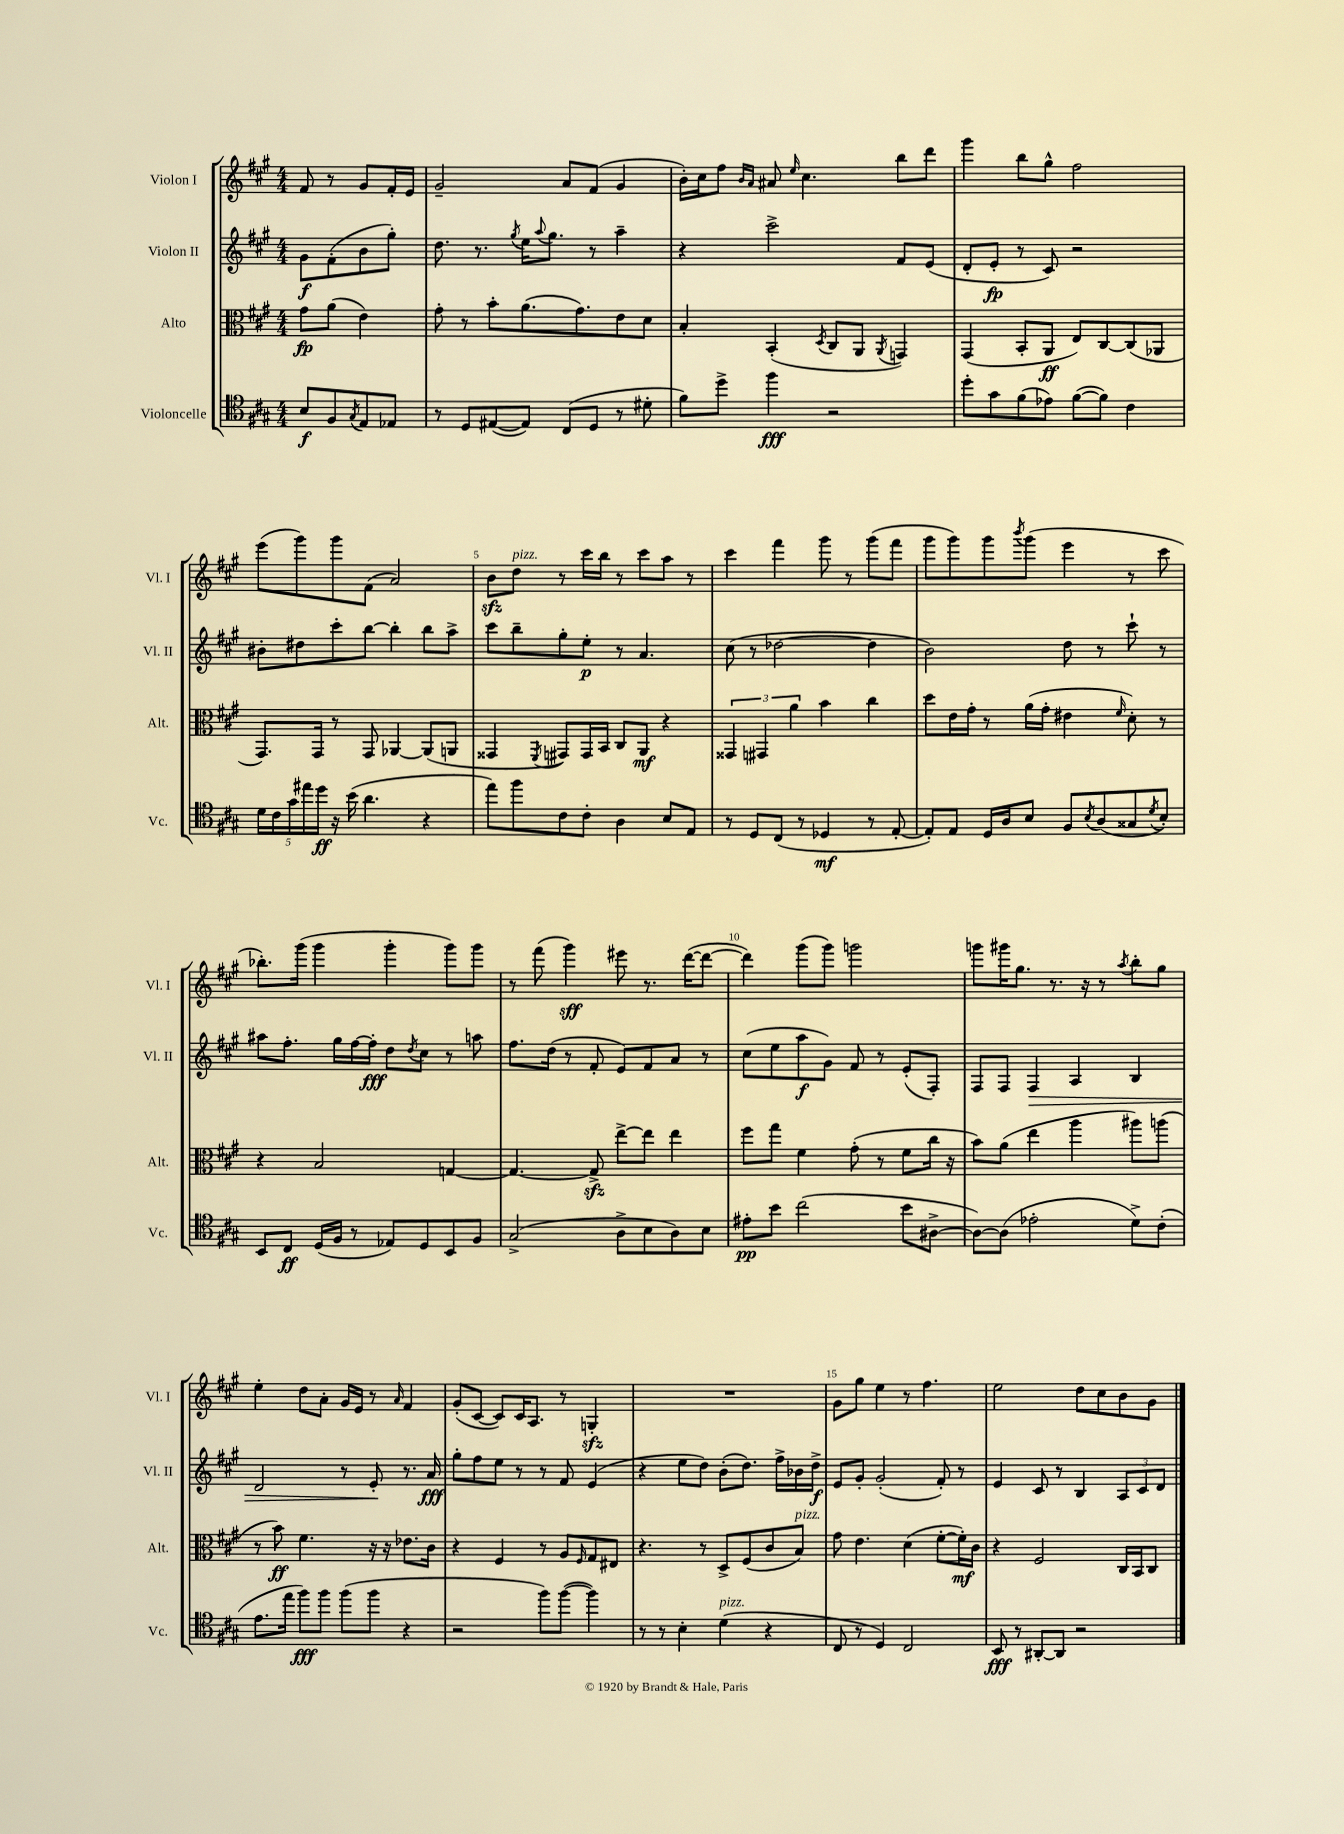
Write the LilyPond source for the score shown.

<<
\new StaffGroup <<
\new Staff = "s0" \with { instrumentName = "Violon I" shortInstrumentName = "Vl. I" } {
    \clef treble \key a \major \numericTimeSignature \time 4/4 \partial 2
    fis'8 r8 gis'8 fis'16-. e'16 |
    gis'2-- a'8 fis'8( gis'4 |
    b'16-.) cis''16 fis''8 \grace { b'16 a'16 } ais'8 \grace { e''16 } cis''4. b''8 d'''8 |
    gis'''4 b''8 gis''8-^ fis''2 |
    e'''8( gis'''8) gis'''8 fis'8( a'2) |
    b'8\sfz d''8^\markup { \italic "pizz." } r8 cis'''16 b''16 r8 cis'''8 a''8 r8 |
    cis'''4 fis'''4 gis'''8 r8 gis'''8( fis'''8 |
    gis'''8 gis'''8) gis'''8 \acciaccatura { b'''8 } gis'''8( e'''4 r8 cis'''8 |
    bes''8.-.) gis'''16( gis'''4 gis'''4-. gis'''8) gis'''8 |
    r8 fis'''8( gis'''4\sff) eis'''8 r8. d'''16~( d'''8~ |
    d'''4) gis'''8( gis'''8) g'''2 |
    g'''8 gis'''16 gis''8. r8. r16 r8 \acciaccatura { a''8 } b''8-. gis''8 |
    e''4-. d''8 a'8-. gis'16 e'16 r8 \grace { a'16 } fis'4 |
    gis'8-.( cis'8~ cis'8) cis'16 a8. r8 g4-.\sfz |
    R1 |
    gis'8 gis''8 e''4 r8 fis''4. |
    e''2 d''8 cis''8 b'8 gis'8 \bar "|." |
}
\new Staff = "s1" \with { instrumentName = "Violon II" shortInstrumentName = "Vl. II" } {
    \clef treble \key a \major \numericTimeSignature \time 4/4 \partial 2
    gis'8\f fis'8-.( b'8 gis''8-.) |
    d''8. r8. \acciaccatura { gis''8 } e''16 \appoggiatura { a''8 } gis''8. r8 a''4-- |
    r4 cis'''2-> fis'8 e'8( |
    d'8-. e'8-.\fp r8 cis'8) r2 |
    bis'8-. dis''8 cis'''8-. b''8~ b''4-. b''8 a''8-> |
    cis'''8 b''8-- gis''8-. e''8-.\p r8 a'4. |
    cis''8( r8 des''2~ des''4 |
    b'2) d''8 r8 cis'''8-! r8 |
    ais''8 fis''8.-. gis''16 fis''16~ fis''16-.\fff d''8 \acciaccatura { d''8 } cis''8 r8 a''8 |
    fis''8. d''16( r8 fis'8-. e'8) fis'8 a'8 r8 |
    cis''8( e''8 a''8\f gis'8) fis'8 r8 e'8-.( fis8-.) |
    fis8 fis8 fis4\> a4 b4 |
    d'2 r8 e'8-.\! r8. a'16\fff |
    gis''8-. fis''8 e''8 r8 r8 fis'8 e'4( |
    r4 e''8 d''8) b'8-.( d''8.) fis''16-> bes'16 d''16->\f |
    e'8 gis'8-. gis'2-.( fis'8-.) r8 |
    e'4 cis'8 r8 b4 \tuplet 3/2 { a8 cis'8 d'8 } \bar "|." |
}
\new Staff = "s2" \with { instrumentName = "Alto" shortInstrumentName = "Alt." } {
    \clef alto \key a \major \numericTimeSignature \time 4/4 \partial 2
    gis'8\fp a'8( e'4) |
    gis'8-. r8 b'8-. a'8.( gis'8.) e'8 d'8 |
    b4-. b,4-.( \acciaccatura { d8 } cis8 a,8 \acciaccatura { a,8 } g,4) |
    gis,4( b,8-. a,8\ff e8) cis8~ cis8( aes,8 |
    gis,8.) gis,16 r8 gis,8 aes,4~ aes,8( a,8 |
    gisis,4 \acciaccatura { fis,8 } gis,8) gis,16 b,16 cis8 a,8\mf r4 |
    \tuplet 3/2 { gisis,4 gis,4 a'4 } b'4 cis''4 |
    d''8 e'16 gis'16-. r8 a'16( gis'16-. eis'4 \grace { fis'16 } d'8-.) r8 |
    r4 b2 g4~ |
    g4.~ g8->\sfz e''8~-> e''8 e''4 |
    fis''8 gis''8 fis'4 gis'8-.( r8 fis'8 cis''16 r16 |
    b'8) a'8( e''4 a''4 ais''8) a''8( |
    r8 b'8\ff) fis'4. r16 r16 ees'8. cis'16 |
    r4 fis4 r8 a8 \grace { fis16 } gis8 eis8 |
    r4. r8 d8-> fis8( cis'8 b8^\markup { \italic "pizz." }) |
    gis'8 e'4. d'4( fis'8~-. fis'16-.\mf) cis'16 |
    r4 fis2 cis16 b,16 cis8 \bar "|." |
}
\new Staff = "s3" \with { instrumentName = "Violoncelle" shortInstrumentName = "Vc." } {
    \clef tenor \key a \major \numericTimeSignature \time 4/4 \partial 2
    b8\f fis8 \acciaccatura { gis8 } e8 ees8 |
    r8 d8 eis8~( eis8) cis8( d8 r8 dis'8-. |
    fis'8) d''8-> fis''4\fff r2 |
    d''8-. gis'8 fis'8( ees'8) fis'8~( fis'8) cis'4 |
    \tuplet 5/4 { d'16 cis'16 gis'16 eis''16 d''16\ff } r16 b'16( a'4. r4 |
    e''8) fis''8 cis'8 cis'8-. a4 b8 e8 |
    r8 d8 cis8( r8 des4\mf r8 e8~-. |
    e8-.) e8 d16 a16 b8 fis8 \acciaccatura { b8 } a8( gisis8 \acciaccatura { d'8 } b8-.) |
    b,8 cis8\ff d16( fis16 r8 ees8) d8 b,8 fis8 |
    gis2->( a8-> b8 a8) b8 |
    eis'8-.\pp b'8 cis''2( b'8 ais8~-> |
    ais8~) ais8( ees'2-. d'8->) cis'8-.( |
    e'8. e''16 fis''8\fff) fis''8 fis''8( fis''8 r4 |
    r2 fis''8) fis''8~( fis''4) |
    r8 r8 b4-. d'4^\markup { \italic "pizz." }( r4 |
    cis8 r8 d4) cis2 |
    b,8\fff r8 ais,8~-. ais,8 r2 \bar "|." |
}
>>
>>
\layout { \context { \Score \override BarNumber.break-visibility = ##(#f #t #t) barNumberVisibility = #(every-nth-bar-number-visible 5) } }
